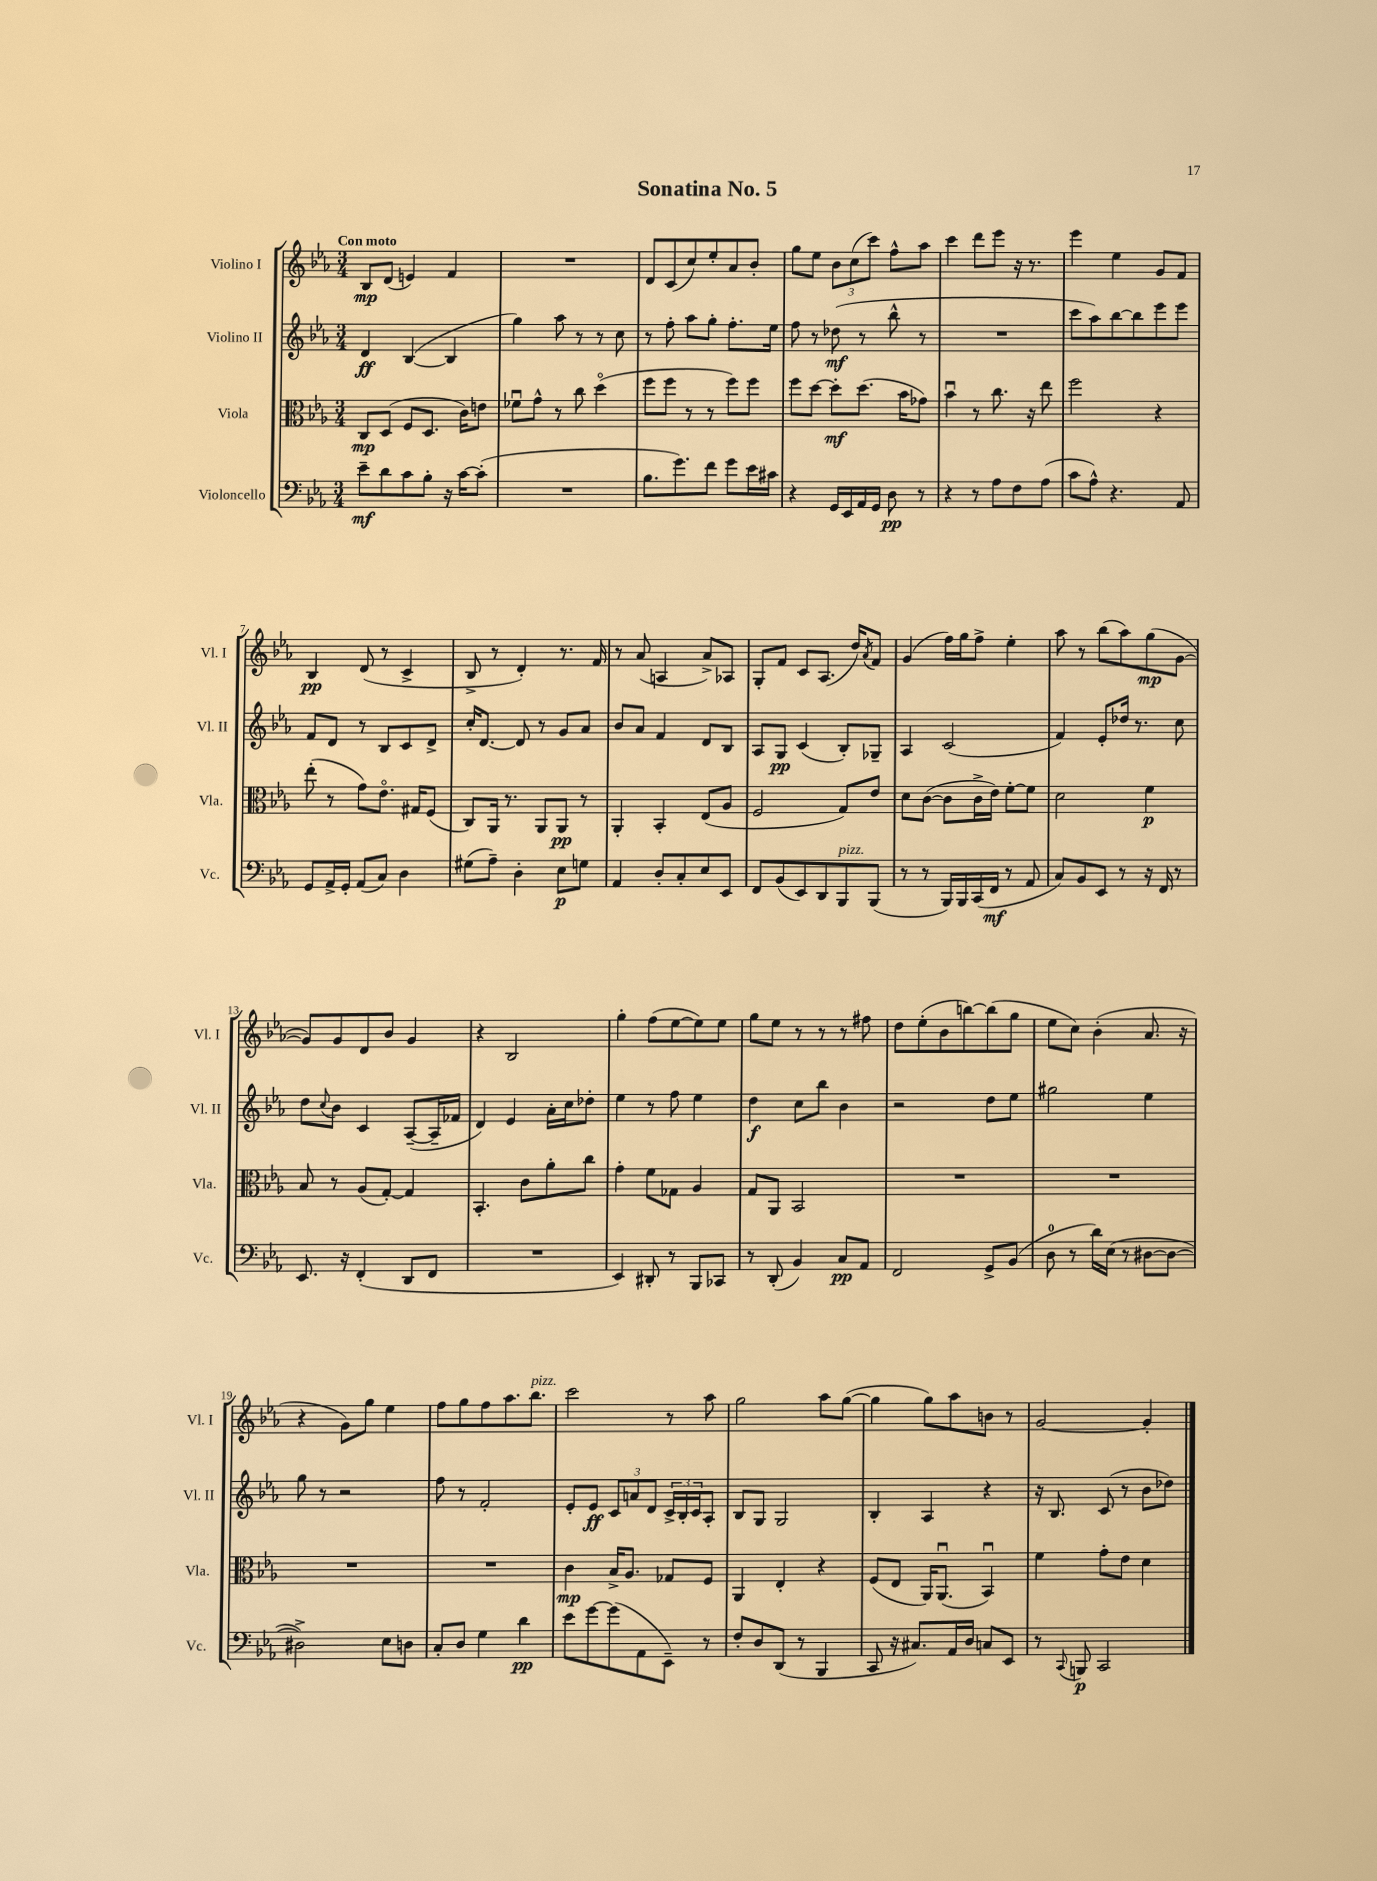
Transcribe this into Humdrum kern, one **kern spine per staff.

**kern	**kern	**kern	**kern
*staff4	*staff3	*staff2	*staff1
*clefF4	*clefC3	*clefG2	*clefG2
*k[b-e-a-]	*k[b-e-a-]	*k[b-e-a-]	*k[b-e-a-]
*M3/4	*M3/4	*M3/4	*M3/4
8e-~	8C	4d	8B-
8d	(8D	.	(8d
8c	8F	([4B-	4e)
8B-'	8.D	.	.
16r	.	4B-]	4f
[16c	16c)	.	.
(8c']	8e	.	.
=	=	=	=
2.r	8f-u	4gg)	2.r
.	8g^^	.	.
.	8r	8aa-	.
.	8cc	8r	.
.	(4ddo	8r	.
.	.	8cc	.
=	=	=	=
8.B-	8ff	8r	8d
.	8ff	8ff'	(8c
8.g)	.	.	.
.	8r	8aa-	8cc)
8f	8r	8gg'	8ee-'
8g	8ff)	8.ff'	8a-
16e-	8ff	.	8b-'
16c#	.	16ee-	.
=	=	=	=
4r	8ff	8ff	8gg
.	[8dd	8r	8ee-
16GG	8dd']	(8dd-	12b-
16EE-	.	.	.
.	.	.	(12cc
16AA-	(8.dd	8r	.
.	.	.	12ccc)
16GG	.	.	.
8D	.	8bb-^^	8ff^^
.	16b-	.	.
8r	8g-)	8r	8aa-
=	=	=	=
4r	4b-u	2.r	4ccc
8r	8r	.	8ddd
8A-	8.cc	.	8eee-
8F	.	.	16r
.	16r	.	8.r
(8A-	8ee-	.	.
=	=	=	=
8c	2ff	8ccc	4eee-
8A-^^)	.	8aa-)	.
4.r	.	[8bb-	4ee-
.	.	8bb-]	.
.	4r	8eee-	8g
8AA-	.	8eee-	8f
=	=	=	=
8GG	(8ee-'	8f	4B-
16AA-^	8r	8d	.
16GG'	.	.	.
(8AA-	8g)	8r	(8d
8C)	8.e-o	8B-	8r
4D	.	8c	4c^
.	16G#	.	.
.	(8F	8d^	.
=	=	=	=
(8G#	8C)	16cc'	8B-^
.	.	[8.d	.
8A-~)	16AA-	.	8r
.	8.r	.	.
4D'	.	8d]	4d')
.	8AA-	8r	.
8E-	8AA-	8g	8.r
8G	8r	8a-	.
.	.	.	16f
=	=	=	=
4AA-	4AA-'	8b-	8r
.	.	8a-	(8a-
8D'	4BB-'	4f	4A
8C'	.	.	.
8E-	(8E-	8d	8a-^)
8EE-	8A-	8B-	8A-
=	=	=	=
8FF	2F	8A-	8G'
(8BB-	.	8G	8f
8EE-)	.	(4c	8c
8DD	.	.	(8.A-
8BBB-	8G)	8B-')	.
.	.	.	16dd)
.	.	.	8qa-
(8BBB-	8e-	8G-~	8f
=	=	=	=
8r	8d	4A-	(4g
8r	([8c	.	.
16BBB-)	8c]	(2c	16ff)
16BBB-	.	.	16gg
(16CC	16c^	.	8ff^
16FF	16e-)	.	.
8r	[8f'	.	4ee-'
8AA-	8f]	.	.
=	=	=	=
8C)	2d	4f)	8aa-
8BB-	.	.	8r
8EE-	.	8e-'	(8bb-
8r	.	16dd-	8aa-)
.	.	8.r	.
16r	4f	.	(8gg
16FF	.	.	.
8r	.	8cc	[8g
=	=	=	=
8.EE-	8B-	8dd	8g])
.	.	8qqcc	.
.	8r	8b-	8g
16r	.	.	.
(4FF'	(8A-	4c	8d
.	[8G')	.	8b-
8DD	4G]	([8A-~	4g
8FF	.	16A-~]	.
.	.	16f-	.
=	=	=	=
2.r	4.BB-'	4d)	4r
.	.	4e-	2B-
.	8c	.	.
.	8a-'	16a-'	.
.	.	16cc	.
.	8cc	8dd-'	.
=	=	=	=
4EE-)	4g'	4ee-	4gg'
8DD#'	8f	8r	(8ff
8r	8G-	8ff	[8ee-
8BBB-	4A-	4ee-	8ee-])
8CC-	.	.	8ee-
=	=	=	=
8r	8G	4dd	8gg
(8DD'	8AA-	.	8ee-
4BB-)	2BB-	8cc	8r
.	.	8bb-	8r
8C	.	4b-	8r
8AA-	.	.	8ff#
=	=	=	=
2FF	2.r	2r	8dd
.	.	.	(8ee-'
.	.	.	8b-
.	.	.	[8bb)
8GG^	.	8dd	(8bb]
(8BB-	.	8ee-	8gg
=	=	=	=
8D	2.r	2gg#	8ee-
8r	.	.	8cc)
16d)	.	.	(4b-'
(16E-	.	.	.
8r	.	.	.
[8D#	.	4ee-	8.a-
8D#_	.	.	.
.	.	.	16r
=	=	=	=
2D#^])	2.r	8gg	4r
.	.	8r	.
.	.	2r	8g)
.	.	.	8gg
8E-	.	.	4ee-
8D	.	.	.
=	=	=	=
8C'	2.r	8ff	8ff
8D	.	8r	8gg
4G	.	2f'	8ff
.	.	.	8.aa-
4d	.	.	.
.	.	.	8.bb-
=	=	=	=
8e-	4c	8e-'	2ccc
[8g	.	8e-	.
(8g]	16B-^	12c	.
.	8.A-	.	.
.	.	12a	.
8AA-	.	.	.
.	.	12d	.
8EE-~)	8G-	24c^	8r
.	.	24B-'	.
.	.	24c	.
8r	8F	8A-'	8aa-
=	=	=	=
8F'	4AA-	8B-	2gg
8D	.	8G	.
(8DD	4E-'	2G	.
8r	.	.	.
4BBB-	4r	.	8aa-
.	.	.	([8gg
=	=	=	=
8CC	(8F	4B-'	4gg]
16r	8E-	.	.
8.C#)	.	.	.
.	16AA-)	4A-	8gg)
.	(8.AA-u	.	.
16AA-	.	.	8aa-
16D	.	.	.
8C	4BB-u)	4r	8b
8EE-	.	.	8r
=	=	=	=
8r	4f	16r	[2g
.	.	8.B-	.
8qqCC	.	.	.
8BBB	.	.	.
2CC	8g'	(8c	.
.	8e-	8r	.
.	4d	8b-	4g']
.	.	8dd-)	.
==	==	==	==
*-	*-	*-	*-
